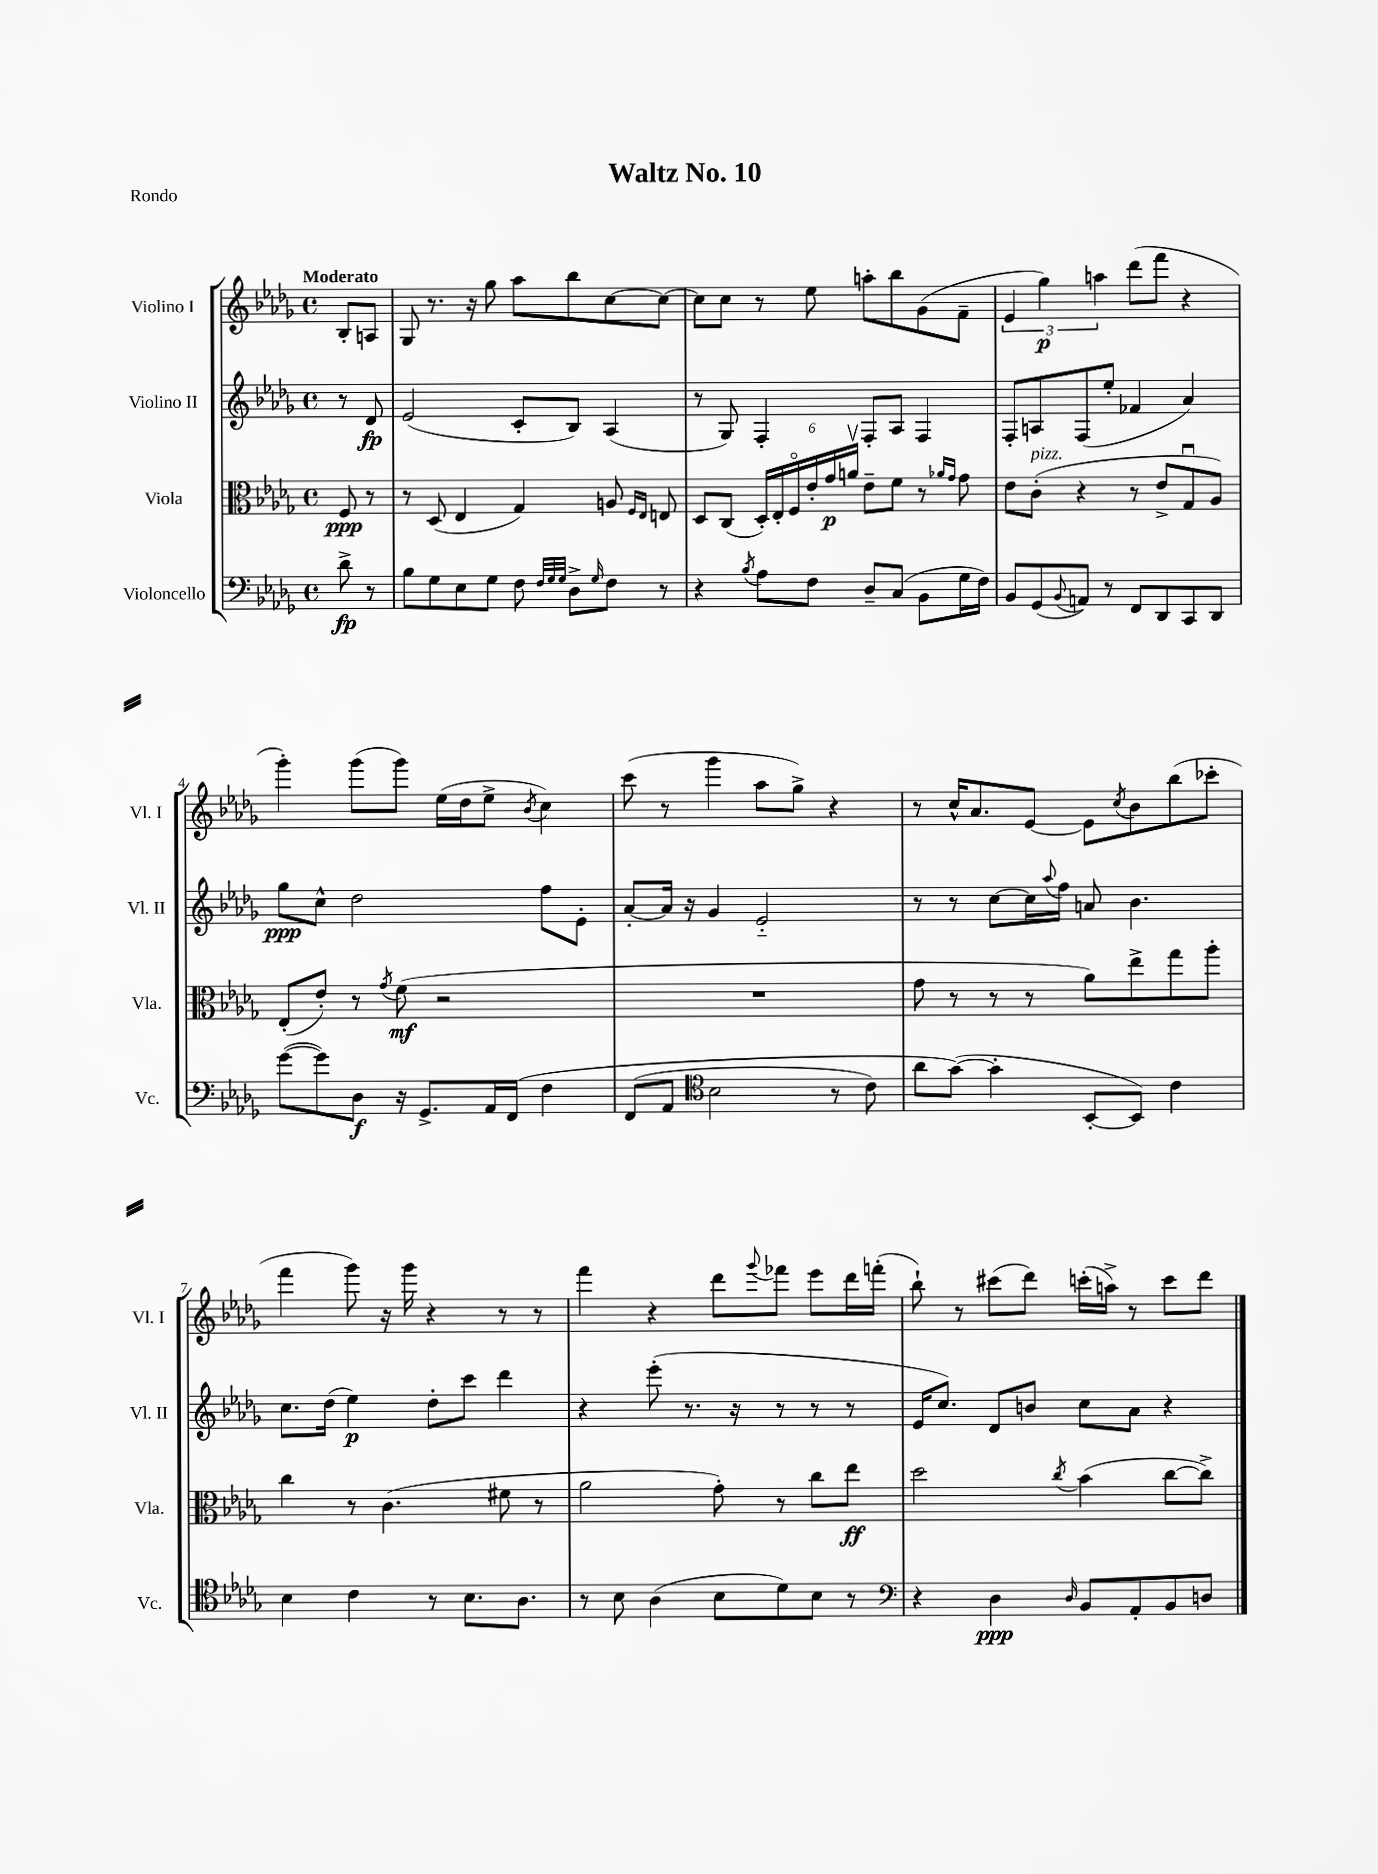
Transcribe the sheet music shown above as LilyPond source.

\header { title = "Waltz No. 10" piece = "Rondo" }
<<
\new StaffGroup <<
\new Staff = "s0" \with { instrumentName = "Violino I" shortInstrumentName = "Vl. I" } {
    \clef treble \key des \major \defaultTimeSignature \time 4/4 \partial 4 \tempo "Moderato"
    bes8-. a8 |
    ges8 r8. r16 ges''8 aes''8 bes''8 c''8~ c''8~ |
    c''8 c''8 r8 ees''8 a''8-. bes''8 ges'8( f'8-- |
    \tuplet 3/2 { ees'4 ges''4\p) a''4 } des'''8( f'''8 r4 |
    ges'''4-.) ges'''8( ges'''8) ees''16( des''16 ees''8-> \acciaccatura { bes'8 } c''4) |
    c'''8( r8 ges'''4 aes''8 ges''8->) r4 |
    r8 c''16-^ aes'8. ees'8~ ees'8 \acciaccatura { c''8 } bes'8 bes''8( ces'''8-. |
    f'''4 ges'''8) r16 ges'''16 r4 r8 r8 |
    f'''4 r4 des'''8 \appoggiatura { ges'''8 } fes'''8 ees'''8 des'''16 f'''16-.( |
    bes''8-!) r8 cis'''8( des'''8) c'''16-.( a''16->) r8 c'''8 des'''8 \bar "|." |
}
\new Staff = "s1" \with { instrumentName = "Violino II" shortInstrumentName = "Vl. II" } {
    \clef treble \key des \major \defaultTimeSignature \time 4/4 \partial 4
    r8 des'8\fp |
    ees'2( c'8-. bes8) aes4( |
    r8 ges8) f4-. f8-. aes8 f4 |
    f8-. a8 f8( ees''8-. fes'4 aes'4) |
    ges''8\ppp c''8-^ des''2 f''8 ees'8-. |
    aes'8~-. aes'16 r16 ges'4 ees'2-_ |
    r8 r8 c''8~ c''16 \appoggiatura { aes''8 } f''16 a'8 bes'4. |
    c''8. des''16( ees''4\p) des''8-. c'''8 des'''4 |
    r4 ees'''8-.( r8. r16 r8 r8 r8 |
    ees'16 c''8.) des'8 b'8 c''8 aes'8 r4 \bar "|." |
}
\new Staff = "s2" \with { instrumentName = "Viola" shortInstrumentName = "Vla." } {
    \clef alto \key des \major \defaultTimeSignature \time 4/4 \partial 4
    f8\ppp r8 |
    r8 des8( ees4 ges4) a8 \grace { f16 ees16 } e8 |
    des8 c8( \tuplet 6/4 { des16-.) ees16-. f16\flageolet ees'16-. ges'16\p a'16\upbow } ees'8-- f'8 r8 \grace { aes'16 ges'16 } ges'8 |
    ees'8 c'8-.^\markup { \italic "pizz." }( r4 r8 ees'8-> ges8\downbow aes8) |
    ees8-.( ees'8-.) r8 \acciaccatura { ges'8 } f'8\mf( r2 |
    R1 |
    ges'8 r8 r8 r8 aes'8) ees''8-> ges''8 aes''8-. |
    c''4 r8 c'4.( fis'8 r8 |
    aes'2 ges'8-.) r8 c''8 ees''8\ff |
    des''2 \acciaccatura { c''8 } bes'4( c''8~ c''8->) \bar "|." |
}
\new Staff = "s3" \with { instrumentName = "Violoncello" shortInstrumentName = "Vc." } {
    \clef bass \key des \major \defaultTimeSignature \time 4/4 \partial 4
    des'8->\fp r8 |
    bes8 ges8 ees8 ges8 f8 \grace { f32 ges32 ges32 } des8-> \grace { ges16 } f8 r8 |
    r4 \acciaccatura { bes8 } aes8 f8 des8-- c8( bes,8 ges16 f16) |
    bes,8 ges,8( \appoggiatura { bes,8 } a,8) r8 f,8 des,8 c,8 des,8 |
    ges'8~( ges'8) des8\f r16 ges,8.-> aes,16 f,16\( f4 |
    f,8( aes,8 \clef tenor bes2 r8 c'8) |
    aes'8 ges'8~(\) ges'4-. bes,8~-. bes,8) c'4 |
    bes4 c'4 r8 bes8. aes8. |
    r8 bes8 aes4( bes8 des'8) bes8 r8 |
    \clef bass r4 des4\ppp \grace { des16 } bes,8 aes,8-. bes,8 d8 \bar "|." |
}
>>
>>
